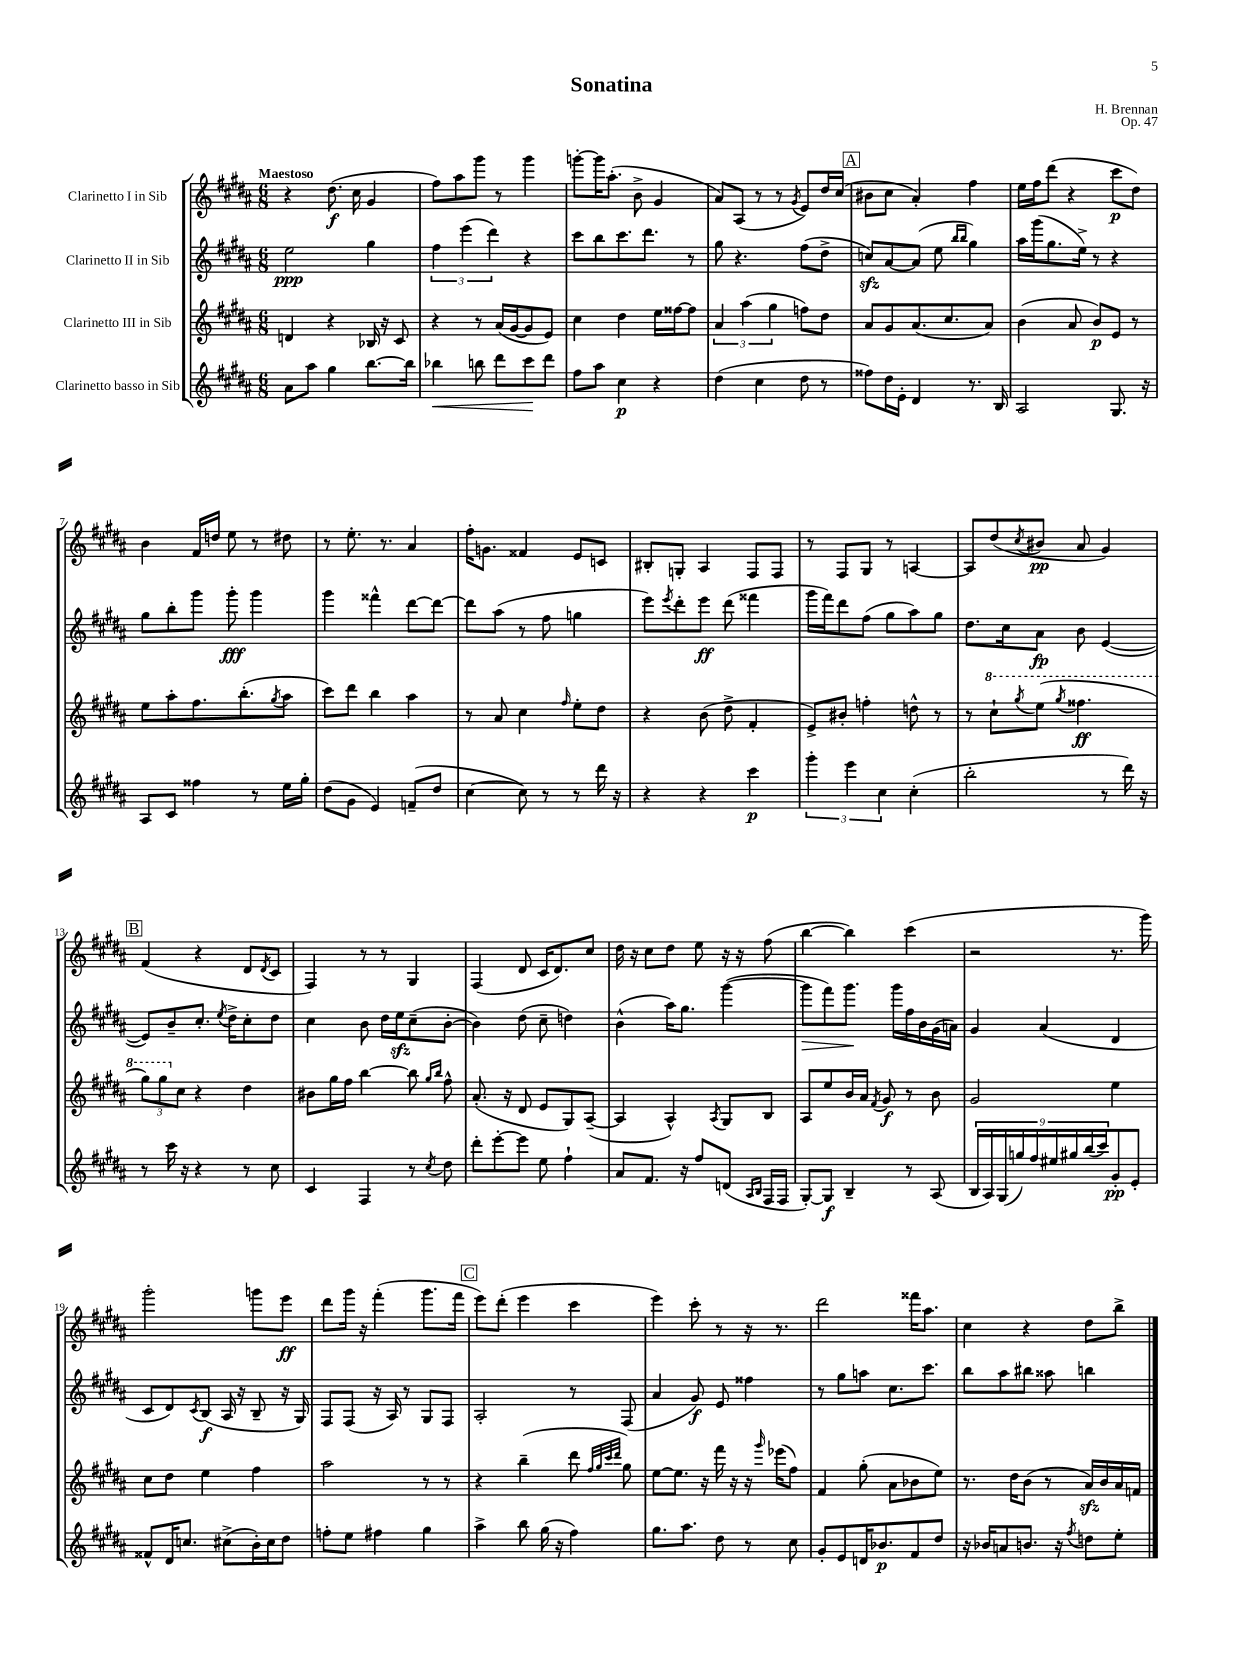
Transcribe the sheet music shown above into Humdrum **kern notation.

**kern	**kern	**kern	**kern
*staff4	*staff3	*staff2	*staff1
*clefG2	*clefG2	*clefG2	*clefG2
*k[f#c#g#d#a#]	*k[f#c#g#d#a#]	*k[f#c#g#d#a#]	*k[f#c#g#d#a#]
*M6/8	*M6/8	*M6/8	*M6/8
8a#	4d	2ee	4r
8aa#	.	.	.
4gg#	4r	.	(8.dd#
.	.	.	16cc#
[8.bb	16B-	4gg#	4g#
.	16r	.	.
.	8c#	.	.
16bb]	.	.	.
=	=	=	=
4bb-	4r	6ff#	8ff#)
.	.	.	8aa#
.	.	(6eee	.
8bb	8r	.	8ggg#
.	.	6ddd#)	.
8ddd#	(16a#	.	8r
.	[16g#	.	.
8ccc#	8g#]	4r	4ggg#
8ddd#	8e)	.	.
=	=	=	=
8ff#	4cc#	8ccc#	[8ggg'
8aa#	.	8bb	16ggg]
.	.	.	(8.aa#'
4cc#	4dd#	8.ccc#	.
.	.	.	8b^
.	.	8.ddd#	.
4r	16ee	.	4g#
.	[16ff##	.	.
.	8ff##]	8r	.
=	=	=	=
(4dd#	6a#	8gg#	8a#)
.	.	4.r	(8A#
.	(6aa#	.	.
4cc#	.	.	8r
.	6gg#	.	.
.	.	.	8r
.	.	.	8qg#
8dd#	8ff)	(8ff#	8e)
8r	8dd#	8dd#^	16dd#
.	.	.	(16cc#
=	=	=	=
8ff##)	8a#	8cc)	8b#
16dd#	8g#	[8a#	8cc#
16e'	.	.	.
4d#	(8.a#	(8a#]	4a#')
.	.	8ee	.
.	8.cc#	.	.
.	.	16qqbb	.
.	.	16qqbb	.
8.r	.	4gg#)	4ff#
.	8a#)	.	.
16B	.	.	.
=	=	=	=
2A#	(4b	16aa#	16ee
.	.	(16ggg#	16ff#
.	.	8.gg#	(8ddd#
.	8a#	.	4r
.	.	16ee^)	.
.	8b)	8r	.
8.G#	8e	4r	8ccc#
.	8r	.	8dd#)
16r	.	.	.
=	=	=	=
8A#	8ee	8gg#	4b
8c#	8aa#'	8bb'	.
4ff##	8.ff#	8ggg#	16f#
.	.	.	16dd
.	.	8ggg#'	8ee
.	(8.bb'	.	.
8r	.	4ggg#	8r
.	8qgg#	.	.
16ee	8aa#	.	8dd#
16gg#'	.	.	.
=	=	=	=
(8dd#	8ccc#)	4ggg#	8r
8g#	8ddd#	.	8.ee'
4e)	4bb	4fff##^^	.
.	.	.	8.r
(8f~	4aa#	[8ddd#	4a#
8dd#	.	8ddd#_	.
=	=	=	=
[4cc#	8r	8ddd#]	16ff#'
.	.	.	8.g
.	8a#	(8aa#	.
8cc#])	4cc#	8r	4f##
8r	.	8ff#	.
.	16qqff#	.	.
8r	8ee'	4gg	8e
16ddd#	8dd#	.	8c
16r	.	.	.
=	=	=	=
4r	4r	8eee)	8B#'
.	.	8qeee	.
.	.	8ddd#'	8G'
4r	(8b	8eee	4A#
.	8dd#^	(8ddd#	.
4ccc#	4f#'	4fff##	8F#
.	.	.	8F#
=	=	=	=
6ggg#'	8e^)	16ggg#	8r
.	.	16fff#)	.
.	8b#'	8ddd#	8F#
6eee	.	.	.
.	4ff'	(8ff#	8G#
6cc#	.	.	.
.	.	8gg#	8r
(4cc#'	8dd^^	8aa#)	[4A
.	8r	8gg#	.
=	=	=	=
2bb'	8r	8.dd#	8A]
.	8ccc#`	.	(8dd#
.	.	16cc#	.
.	8qggg#	.	8qcc#
.	(8eee	8a#	8b#
.	8qggg#	.	.
.	4.fff##	8b	8a#
8r	.	([4e	4g#)
16ddd#)	.	.	.
16r	.	.	.
=	=	=	=
8r	12ggg#)	8e])	(4f#
.	12ggg#	.	.
16ccc#	.	8b~	.
.	12cc#	.	.
16r	.	.	.
4r	4r	8.cc#'	4r
.	.	8qee	.
.	.	16dd#^	.
8r	4dd#	8cc#'	8d#
.	.	.	8qd#
8cc#	.	8dd#	8c#
=	=	=	=
4c#	8b#	4cc#	4F#)
.	16gg#	.	.
.	16ff#	.	.
4F#	[4bb	8b	8r
.	.	16dd#	8r
.	.	16ee	.
8r	8bb]	(8cc#~	4G#
.	16qqgg#	.	.
8qcc#	16qqbb	.	.
8dd#	8ff#^^	[8b'	.
=	=	=	=
8ddd#'	(8.a#'	4b])	(4F#
[8eee'	.	.	.
.	16r	.	.
8eee]	8d#	(8dd#	8d#
8ee	8e	8cc#~	16c#
.	.	.	8.d#)
4ff#`	8G#)	4dd)	.
.	([8A#~	.	8cc#
=	=	=	=
8a#	4A#]	(4b^^	16dd#
.	.	.	16r
8.f#	.	.	8cc#
.	4A#^^)	16aa#)	8dd#
16r	.	8.gg#	.
8ff#	.	.	8ee
.	8qA#	.	.
(8d	8G#	([4ggg#	16r
.	.	.	16r
16qqA#	.	.	.
16qqB	.	.	.
16F#	8B	.	(8ff#
16F#	.	.	.
=	=	=	=
[8G#')	8A#	8ggg#]	[4bb
8G#]	8ee	8fff#)	.
4B~	16b	8.ggg#	4bb])
.	16a#	.	.
.	8qf#	.	.
.	8g#	.	.
.	.	16ggg#	.
8r	8r	16ff#	(4ccc#
.	.	16b	.
(8A#	8b	(16g#	.
.	.	16a)	.
=	=	=	=
18B	2g#	4g#	2r
18A#)	.	.	.
(18G#	.	.	.
18gg)	.	.	.
18ff#	.	.	.
.	.	(4a#	.
18ee#	.	.	.
18gg#	.	.	.
(18bb	.	.	.
18ccc#)	.	.	.
8g#'	4ee	4d#	8.r
8e'	.	.	.
.	.	.	16ggg#)
=	=	=	=
8f##^^	8cc#	8c#	2ggg#'
16d#	8dd#	8d#)	.
8.cc	.	.	.
.	.	8qc#	.
.	4ee	(8B	.
(8cc#^	.	16A#	.
.	.	16r	.
16b')	4ff#	8B~	8ggg
16cc#	.	.	.
8dd#	.	16r	8eee
.	.	16G#)	.
=	=	=	=
8ff'	2aa#	8F#	8ddd#
8ee	.	(8F#	16ggg#
.	.	.	16r
4ff#	.	16r	(4fff#'
.	.	16A#)	.
.	.	8r	.
4gg#	8r	8G#	8.ggg#
.	8r	8F#	.
.	.	.	16fff#
=	=	=	=
4aa#^	4r	2A#'	8eee)
.	.	.	(8ddd#'
8bb	(4bb~	.	4eee
(16gg#	.	.	.
16r	.	.	.
4ff#)	8ddd#	8r	4ccc#
.	32qqff#	.	.
.	32qqgg#	.	.
.	32qqccc#	.	.
.	32qqddd#	.	.
.	8gg#)	(8F#	.
=	=	=	=
8.gg#	[8ee	4a#	4eee)
.	8.ee]	.	.
8.aa#	.	.	.
.	.	8g#)	8ccc#'
.	16r	.	.
8dd#	16fff#	8e	8r
.	16r	.	.
8r	16r	4ff##	16r
.	16qqggg#	.	.
.	(16eee-	.	8.r
8cc#	8ff#)	.	.
=	=	=	=
8g#'	4f#	8r	2ddd#
8e	.	8gg#	.
16d	(8gg#'	8aa	.
8.b-	.	.	.
.	8a#	8.cc#	.
8f#	8b-	.	16fff##
.	.	8.ccc#	8.aa#
8dd#	8ee)	.	.
=	=	=	=
16r	8.r	8bb	4cc#
16b-	.	.	.
8a	.	8aa#	.
.	16dd#	.	.
8.b	(8b	8bb#	4r
.	8r	8aa##	.
16r	.	.	.
8qff#	.	.	.
8dd	16a#)	4bb	8dd#
.	16b	.	.
8ee'	16a#	.	8bb^
.	16f	.	.
==	==	==	==
*-	*-	*-	*-
